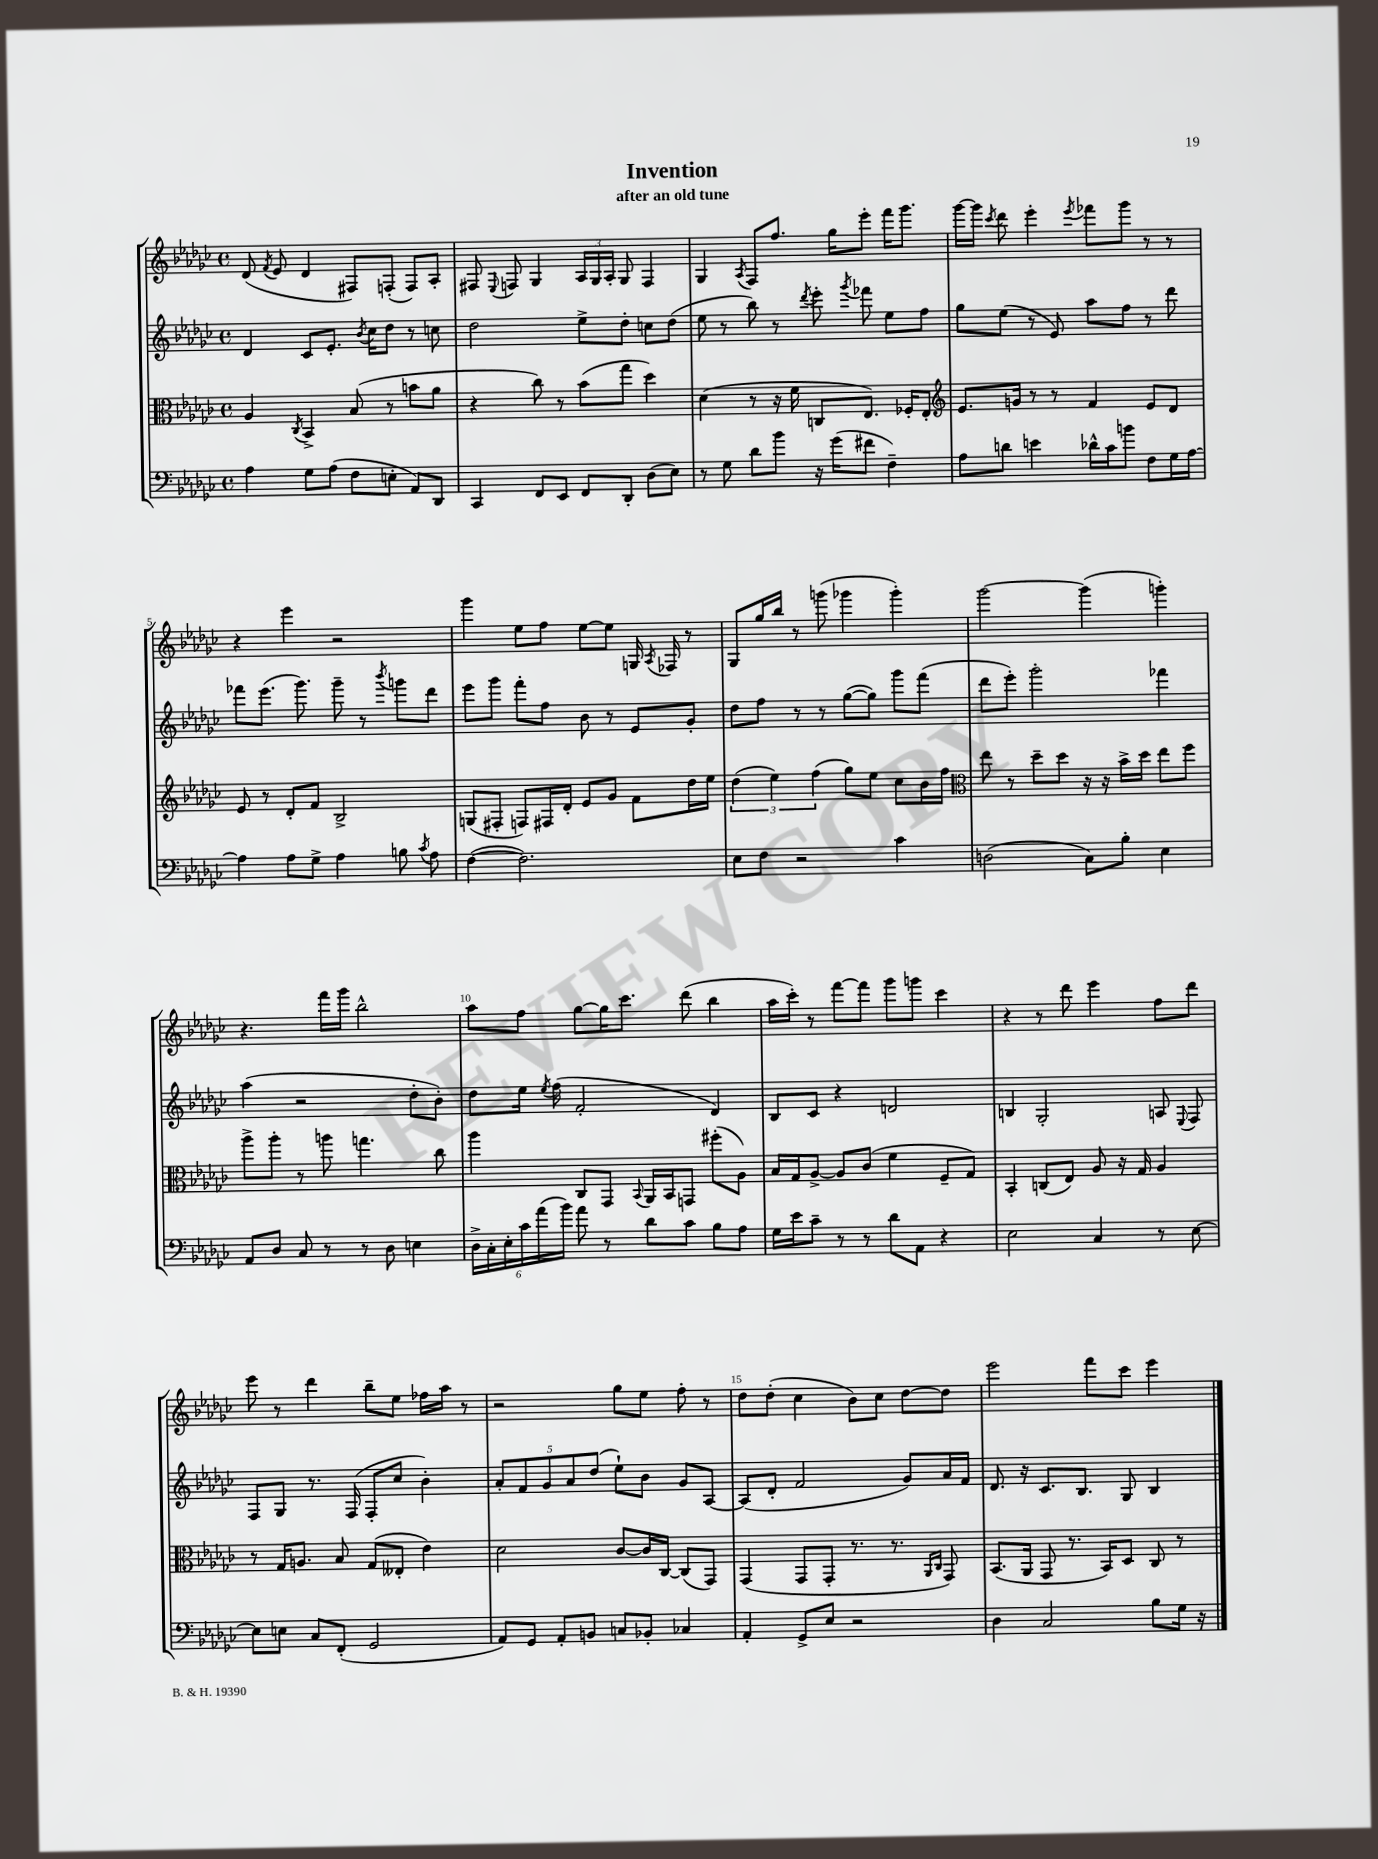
\header { title = "Invention" subtitle = "after an old tune" }
<<
\new StaffGroup <<
\new Staff = "s0" {
    \clef treble \key ges \major \defaultTimeSignature \time 4/4
    \autoBeamOff des'8( \acciaccatura { f'8 } ees'8 des'4 fis8[) f8]-.( f8[) aes8]-. |
    fis8 \appoggiatura { ees8 } f8 ges4 \tuplet 3/2 { aes16[ ges16 aes16]-. } ges8 f4 |
    ges4 \acciaccatura { aes8 } f8[ f''8.] ges''16[ ees'''8]-. f'''16[ ges'''8.] |
    ges'''16[~ ges'''16] \acciaccatura { ces'''8 } des'''8 ees'''4-. \acciaccatura { ees'''8 } fes'''8[ ges'''8] r8 r8 |
    r4 ees'''4 r2 |
    ges'''4 ees''8[ f''8] ees''8[~ ees''8] g16 \acciaccatura { aes8 } fes16 r8 |
    ges8[ ges''16 bes''16] r8 g'''8( ges'''4 ges'''4-.) |
    ges'''2~ ges'''4( g'''4-.) |
    r4. f'''16[ ges'''16] bes''2-^ |
    aes''8[ f''8] ges''8[~ ges''16 ces'''8.] des'''8( bes''4 |
    aes''16[ ces'''16]-.) r8 f'''8[~ f'''8] ges'''8[ g'''8] ces'''4 |
    r4 r8 des'''8 ees'''4 f''8[ des'''8] |
    ees'''8 r8 des'''4 bes''8[-- ees''8] fes''16[ aes''16] r8 |
    r2 ges''8[ ees''8] f''8-. r8 |
    des''8[ des''8]-.( ces''4 bes'8[) ces''8] des''8[~ des''8] |
    ees'''2 f'''8[ ces'''8] ees'''4 \bar "|." |
}
\new Staff = "s1" {
    \clef treble \key ges \major \defaultTimeSignature \time 4/4
    \autoBeamOff des'4 ces'8[ ees'8.]-. \acciaccatura { bes'8 } ces''16[ des''8] r8 c''8 |
    des''2 ees''8[-> des''8]-. c''8[ des''8]( |
    ees''8 r8 bes''8) r8 \acciaccatura { des'''8 } ees'''8-. \acciaccatura { ges'''8 } fes'''8 ees''8[ f''8] |
    ges''8[ ees''8]( r8 ees'8) aes''8[ f''8] r8 des'''8 |
    fes'''8[ ees'''8.]( ges'''8.) ges'''8-- r8 \acciaccatura { bes'''8 } g'''8[ des'''8] |
    ees'''8[ ges'''8] f'''8[-. f''8] bes'8 r8 ees'8[ ges'8]-. |
    des''8[ f''8] r8 r8 ges''8[~( ges''8]) ges'''8[ f'''8]( |
    des'''8[ ees'''8]-.) ges'''2-. fes'''4 |
    aes''4( r2 des''8[-. bes'8]-.) |
    des''8[ ees''16] \acciaccatura { ees''8 } f''16( f'2-. des'4) |
    bes8[ ces'8] r4 d'2 |
    b4 ges2-. a8 \appoggiatura { ees8 } f8 |
    f8[ ges8] r8. f16( f8[-. ces''8] bes'4-.) |
    \tuplet 5/4 { aes'8[-. f'8 ges'8 aes'8 des''8]( } ees''8[-!) bes'8] ges'8[ aes8]~ |
    aes8[( des'8]-. f'2 ges'8[) aes'16 f'16] |
    des'8. r16 ces'8.[ bes8.] ges8 bes4 \bar "|." |
}
\new Staff = "s2" {
    \clef alto \key ges \major \defaultTimeSignature \time 4/4
    \autoBeamOff aes4 \acciaccatura { ces8 } bes,4-> bes8( r8 b'8[ aes'8] |
    r4 ces''8) r8 bes'8[( ges''8] des''4) |
    des'4( r8 r16 f'16 c8[ ees8.]) fes16[-. ees8]-. |
    \clef treble ees'8.[ g'16] r8 r8 f'4 ees'8[ des'8] |
    ees'8 r8 des'8[-. f'8] bes2-> |
    g8[( fis8]-. f8[) fis16 des'16]-. ees'8[ ges'8] f'8[ des''16 ees''16] |
    \tuplet 3/2 { des''4( ees''4) f''4( } ges''8[) ees''8] ces''8[ bes'16 f''16] |
    \clef alto ees''8 r8 des''8[-- des''8] r16 r16 bes'16[-> des''16] ees''8[ f''8] |
    aes''8[-> aes''8]-. r8 a''8 g''4. ces''8 |
    aes''4 ces8[ ges,8] \appoggiatura { bes,8 } aes,16[ bes,16 g,8] fis''8[-.( aes8]) |
    bes16[ ges16 aes8]~-> aes8[ ces'8]( f'4 f8[-- ges8]) |
    bes,4-. c8[( ees8]) aes8 r16 ges16 aes4 |
    r8 ges16[ a8.] bes8 ges8[( eeses8]-. ees'4) |
    des'2 ces'8[~ ces'16 ces16]~ ces8[( ges,8]) |
    ges,4( ges,8[ ges,8]-. r8. r8. \grace { aes,16[ ces16] } ges,8) |
    bes,8.[( aes,16] ges,8 r8. bes,16[) des8] ces8 r8 \bar "|." |
}
\new Staff = "s3" {
    \clef bass \key ges \major \defaultTimeSignature \time 4/4
    \autoBeamOff aes4 ges8[ aes8]( f8[ e8]-. aes,8[) des,8] |
    ces,4 f,8[ ees,8] f,8[ des,8]-. des8[( ees8]) |
    r8 ges8 des'8[ bes'8] r16 ges'16[( fis'8] f4--) |
    aes8[ d'8] e'4 des'16[-^ ces'16 b'8] f8[ ges16 aes16]~ |
    aes4 aes8[ ges8]-> aes4 b8 \acciaccatura { ces'8 } aes8 |
    f4~( f2.) |
    ees8[ f8] r2 ces'4 |
    d2( ces8[) bes8]-. ees4 |
    aes,8[ des8] ces8 r8 r8 des8 e4 |
    \tuplet 6/4 { des16[-> ces16-. ees16-. ces'16 aes'16( bes'16]) } aes'8 r8 des'8[ ces'8] bes8[ aes8] |
    ges16[ ees'16 ces'8]-- r8 r8 des'8[ aes,8] r4 |
    ees2 ces4 r8 ees8~ |
    ees8[ e8] ces8[ f,8]-.( ges,2 |
    aes,8[) ges,8] aes,8[-. b,8] c8[ bes,8]-. ces4 |
    aes,4-. ges,8[-> ees8] r2 |
    des4 ces2 bes8[ ges16] r16 \bar "|." |
}
>>
>>
\layout { \context { \Score \override BarNumber.break-visibility = ##(#f #t #t) barNumberVisibility = #(every-nth-bar-number-visible 5) } }
